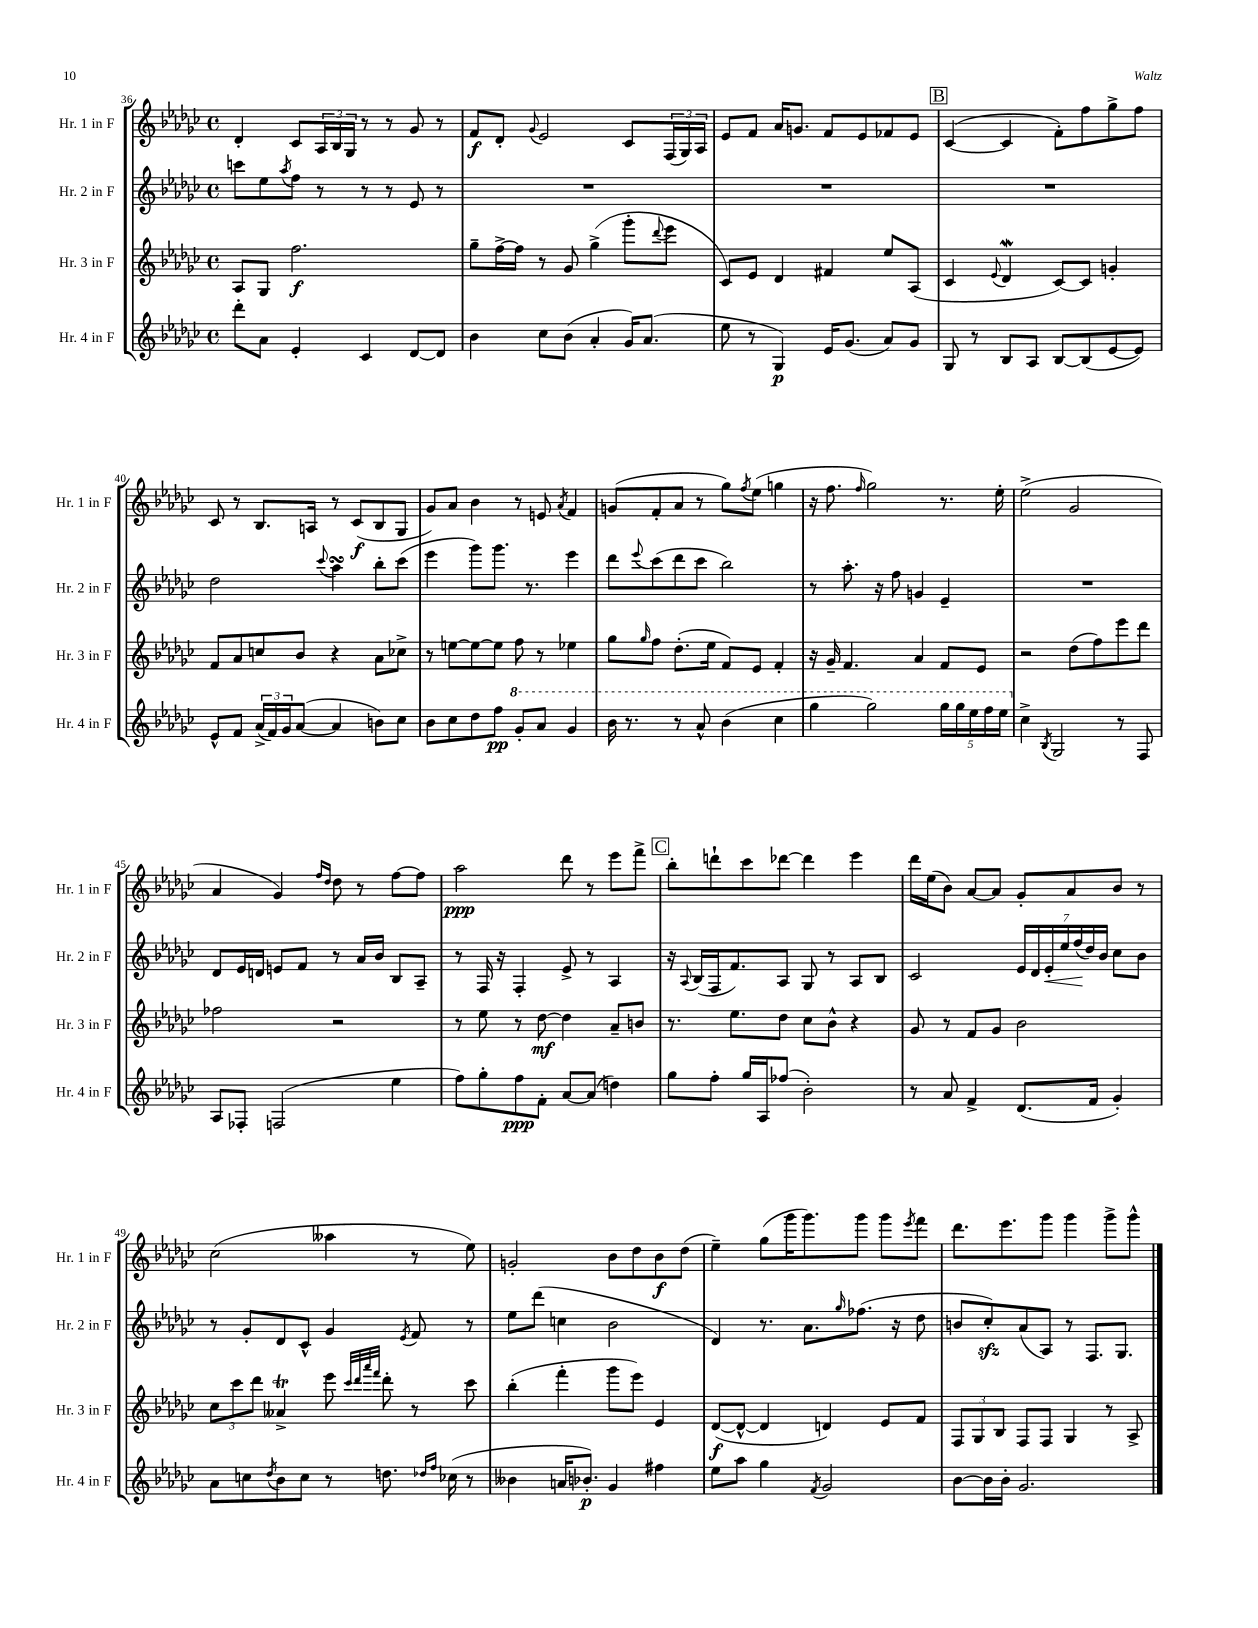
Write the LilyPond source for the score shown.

<<
\new StaffGroup <<
\new Staff = "s0" \with { instrumentName = "Hr. 1 in F" shortInstrumentName = "Hr. 1 in F" } {
    \clef treble \key ges \major \defaultTimeSignature \time 4/4
    des'4-. ces'8 \tuplet 3/2 { aes16 bes16 ges16 } r8 r8 ges'8 r8 |
    f'8\f des'8-. \appoggiatura { ges'8 } ees'2 ces'8 \tuplet 3/2 { f16( ges16) aes16 } |
    ees'8 f'8 aes'16 g'8. f'8 ees'8 fes'8 ees'8 |
    \mark \markup { \box "B" } ces'4~( ces'4 f'8-.) f''8 ges''8-> f''8 |
    ces'8 r8 bes8. a16 r8 ces'8\f( bes8 ges8 |
    ges'8) aes'8 bes'4 r8 e'8 \acciaccatura { aes'8 } f'4 |
    g'8( f'8-. aes'8 r8 ges''8) \acciaccatura { f''8 } ees''8( g''4 |
    r16 f''8. \grace { f''16 } ges''2) r8. ees''16-. |
    ees''2->( ges'2 |
    aes'4 ges'4) \grace { f''16 des''16 } des''8 r8 f''8~ f''8 |
    aes''2\ppp des'''8 r8 ees'''8 f'''8-> |
    \mark \markup { \box "C" } bes''8-. d'''8-! ces'''8 des'''8~ des'''4 ees'''4 |
    des'''16 ees''16( bes'8) aes'8~ aes'8 ges'8-. aes'8 bes'8 r8 |
    ces''2( aeses''4 r8 ees''8) |
    g'2-. bes'8 des''8 bes'8\f des''8( |
    ees''4--) ges''8( ges'''16 ges'''8.) ges'''8 ges'''8 \acciaccatura { ees'''8 } f'''8 |
    des'''8. ees'''8. ges'''8 ges'''4 ges'''8-> ges'''8-^ \bar "|." |
}
\new Staff = "s1" \with { instrumentName = "Hr. 2 in F" shortInstrumentName = "Hr. 2 in F" } {
    \clef treble \key ges \major \defaultTimeSignature \time 4/4
    c'''8 ees''8 \acciaccatura { aes''8 } f''8 r8 r8 r8 ees'8 r8 |
    R1 |
    R1 |
    \mark \markup { \box "B" } R1 |
    des''2 \appoggiatura { ces'''8 } aes''4\turn bes''8-. ces'''8( |
    ees'''4 ges'''8) ges'''8. r8. ees'''4 |
    des'''8 \appoggiatura { ees'''8 } ces'''8( des'''8 ces'''8 bes''2) |
    r8 aes''8.-. r16 f''8 g'4 ees'4-- |
    R1 |
    des'8 ees'16 d'16 e'8 f'8 r8 aes'16 bes'16 bes8 aes8-- |
    r8 f16 r16 f4-. ees'8-> r8 aes4 |
    \mark \markup { \box "C" } r16 \appoggiatura { aes8 } bes16( f16 f'8.) aes8 ges8 r8 aes8 bes8 |
    ces'2 \tuplet 7/4 { ees'16 des'16 ees'16-.\< ees''16 f''16\!( des''16) bes'16 } ces''8 bes'8 |
    r8 ges'8-. des'8 ces'8-^ ges'4 \acciaccatura { ees'8 } f'8 r8 |
    ees''8 des'''8( c''4 bes'2 |
    des'4) r8. aes'8. \grace { ges''16 } fes''8.( r16 des''8 |
    b'8 ces''8-.\sfz) aes'8( aes8) r8 f8. ges8. \bar "|." |
}
\new Staff = "s2" \with { instrumentName = "Hr. 3 in F" shortInstrumentName = "Hr. 3 in F" } {
    \clef treble \key ges \major \defaultTimeSignature \time 4/4
    aes8 ges8 f''2.\f |
    ges''8-- f''16~-> f''16 r8 ges'8 ges''4->( ges'''8-. \appoggiatura { des'''8 } ees'''8 |
    ces'8) ees'8 des'4 fis'4 ees''8 aes8( |
    \mark \markup { \box "B" } ces'4 \appoggiatura { ees'8 } des'4\mordent ces'8~) ces'8 g'4-. |
    f'8 aes'8 c''8 bes'8 r4 aes'8 ces''8-> |
    r8 e''8~ e''8~ e''8 f''8 r8 ees''4 |
    ges''8 \grace { ges''16 } f''8 des''8.-.( ees''16 f'8) ees'8 f'4-. |
    r16 ges'16-- f'4. aes'4 f'8 ees'8 |
    r2 des''8( f''8) ees'''8 des'''8 |
    fes''2 r2 |
    r8 ees''8 r8 des''8~\mf des''4 aes'8-- b'8 |
    \mark \markup { \box "C" } r8. ees''8. des''8 ces''8 bes'8-^ r4 |
    ges'8 r8 f'8 ges'8 bes'2 |
    \tuplet 3/2 { ces''8 ces'''8 des'''8 } aeses'4->\trill ees'''8 \grace { ces'''32 des'''32 aes'''32 f'''32 } des'''8-. r8 ces'''8 |
    bes''4-.( f'''4-. ges'''8 ees'''8) ees'4 |
    des'8~\f( des'8~-^ des'4 d'4) ees'8 f'8 |
    \tuplet 3/2 { f8 ges8 bes8 } f8 f8 ges4 r8 aes8-> \bar "|." |
}
\new Staff = "s3" \with { instrumentName = "Hr. 4 in F" shortInstrumentName = "Hr. 4 in F" } {
    \clef treble \key ges \major \defaultTimeSignature \time 4/4
    des'''8-. aes'8 ees'4-. ces'4 des'8~ des'8 |
    bes'4 ces''8 bes'8( aes'4-. ges'16) aes'8.( |
    ees''8 r8 ges4\p) ees'16 ges'8.( aes'8) ges'8 |
    \mark \markup { \box "B" } ges8 r8 bes8 aes8 bes8~ bes8( ees'8~ ees'8) |
    ees'8-^ f'8 \tuplet 3/2 { aes'16->( f'16) ges'16 } aes'8~( aes'4 b'8) ces''8 |
    bes'8 ces''8 des''8 f''8\pp \ottava #1 ges''8-. aes''8 ges''4 |
    bes''16 r8. r8 aes''8-^ bes''4( ces'''4 |
    ges'''4 ges'''2) \tuplet 5/4 { ges'''16 ges'''16 ees'''16 f'''16 ees'''16 \ottava #0 } |
    ces''4-> \acciaccatura { bes8 } ges2 r8 f8 |
    aes8 fes8-. f2( ees''4 |
    f''8) ges''8-. f''8\ppp f'8-. aes'8~ aes'8( d''4) |
    \mark \markup { \box "C" } ges''8 f''8-. ges''16 aes16 fes''8( bes'2-.) |
    r8 aes'8 f'4-> des'8.( f'16 ges'4-.) |
    aes'8 c''8 \acciaccatura { des''8 } bes'8 c''8 r8 d''8. \grace { des''16 f''16 } ces''16( r8 |
    beses'4 a'16 bes'8.-.\p) ges'4 fis''4 |
    ees''8 aes''8 ges''4 \acciaccatura { f'8 } ges'2 |
    bes'8~ bes'16 bes'16-. ges'2. \bar "|." |
}
>>
>>
\layout { \context { \Score currentBarNumber = #36 } }
